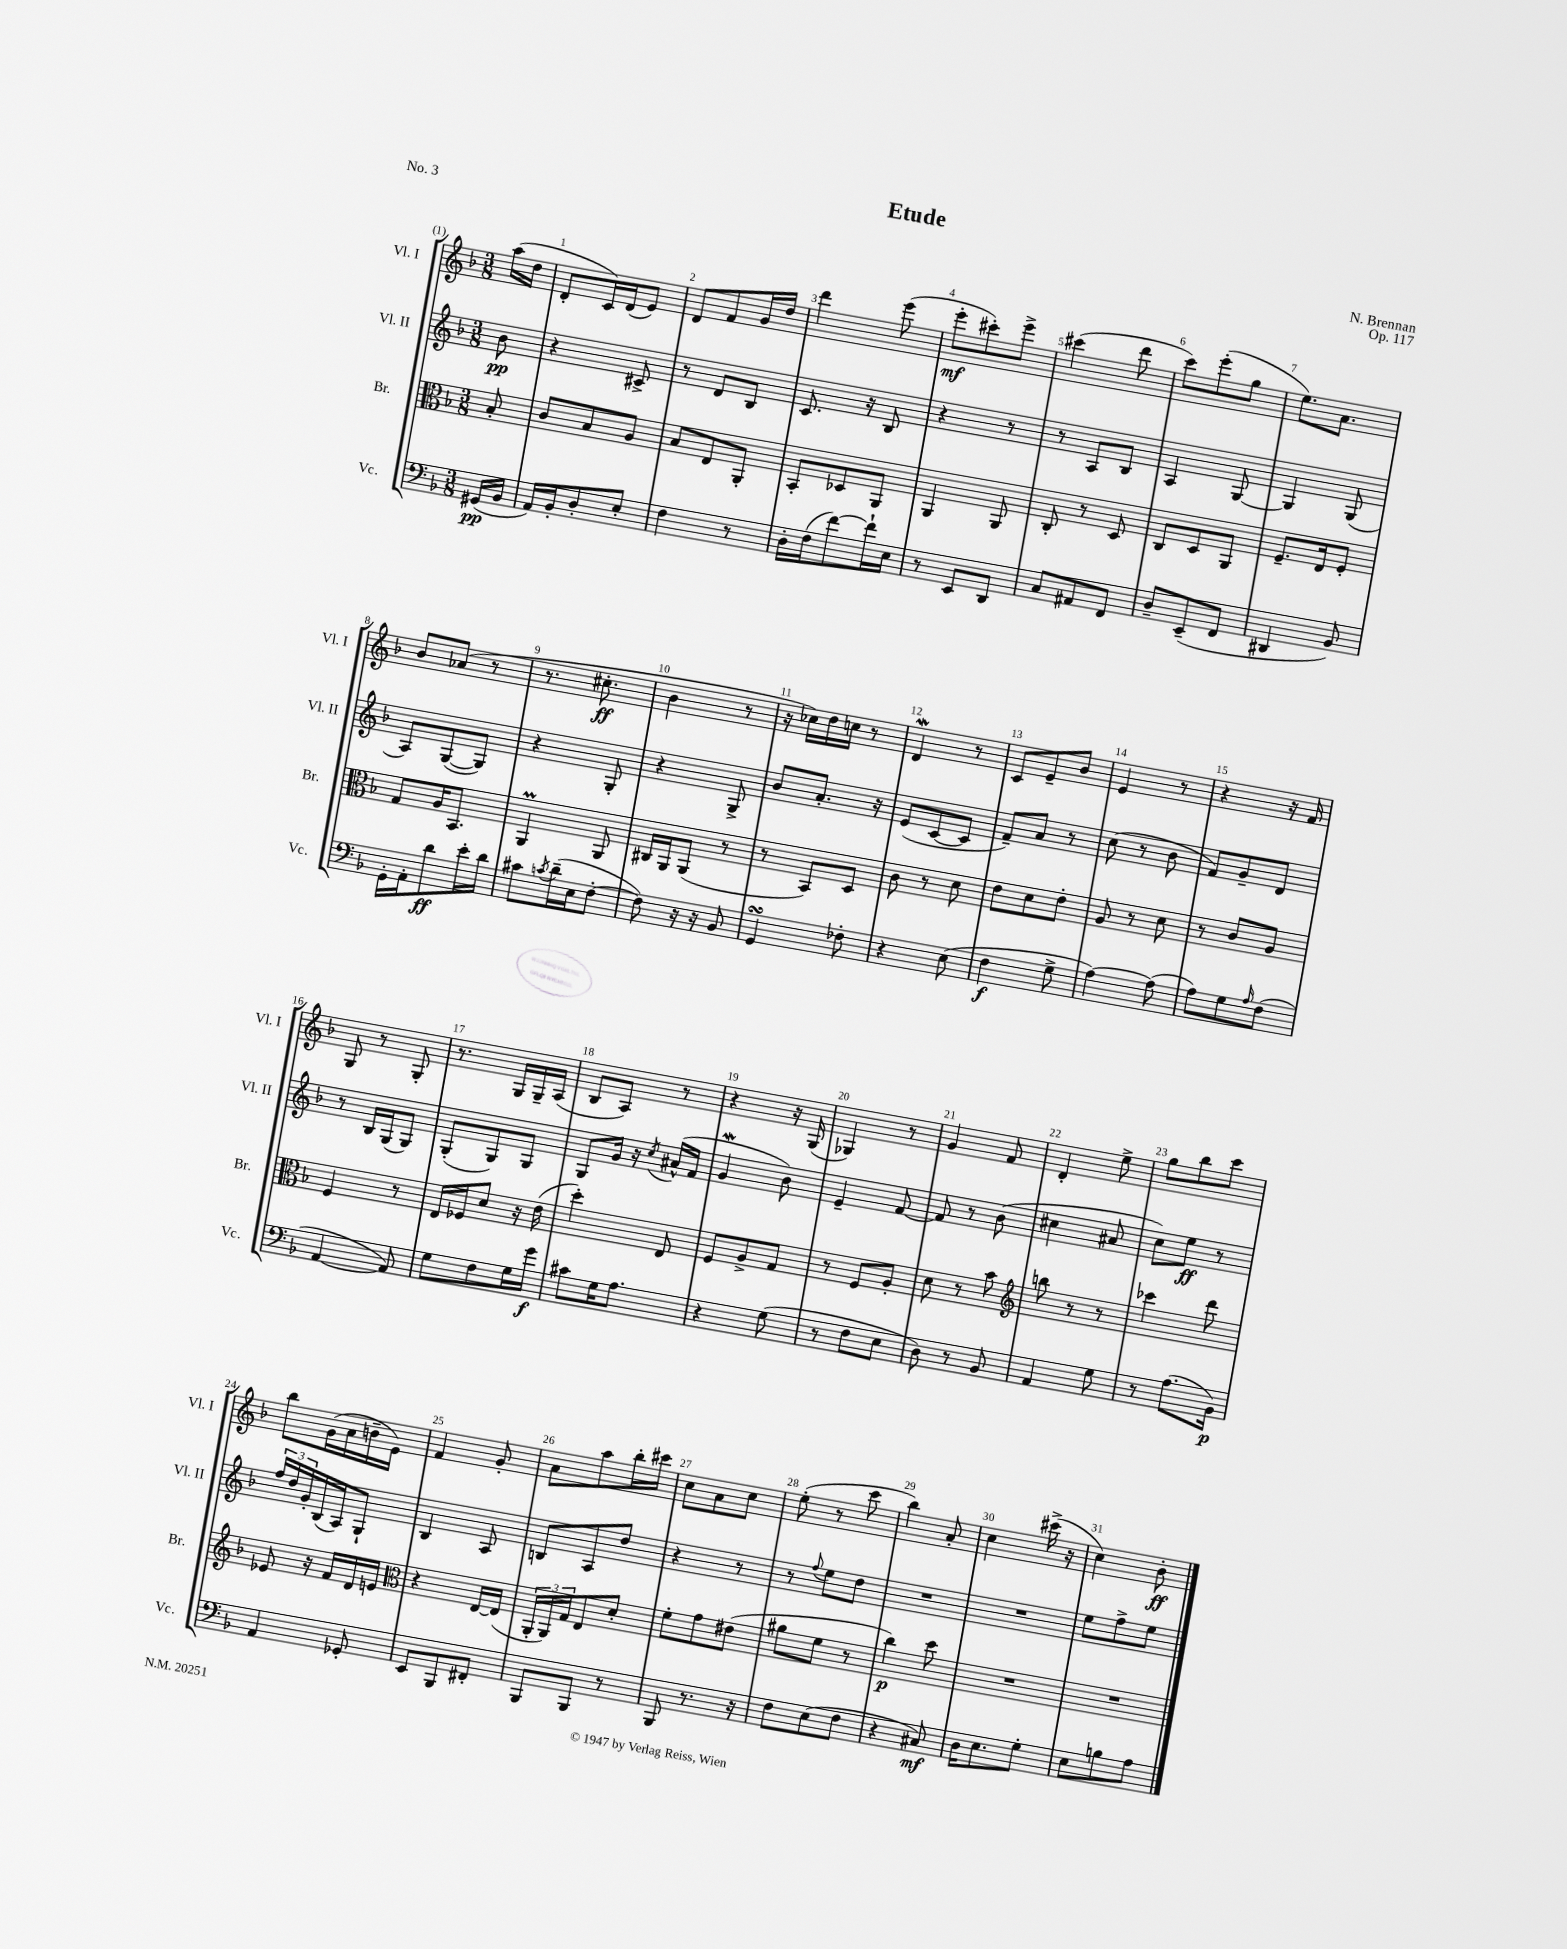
\header { title = "Etude" composer = "N. Brennan" opus = "Op. 117" piece = "No. 3" }
<<
\new StaffGroup <<
\new Staff = "s0" \with { instrumentName = "Vl. I" shortInstrumentName = "Vl. I" } {
    \clef treble \key f \major \numericTimeSignature \time 3/8 \partial 8
    a''16( d''16 |
    d'8-. c'16) d'16( e'8) |
    d'8 f'8 g'16 d''16 |
    d'''4 e'''8( |
    e'''8-.\mf cis'''8-.) e'''8-> |
    cis'''4( d'''8 |
    c'''8) e'''8-.( g''8 |
    e''8.) a'8. |
    bes'8 aes'8( r8 |
    r8. cis''8.-.\ff |
    bes'4 r8 |
    r16 ces''16) d''16 c''16 r8 |
    d'4\mordent r8 |
    c'8 e'8-- bes'8 |
    e'4 r8 |
    r4 r16 f'16 |
    g8 r8 g8-. |
    r8. g16 g16-- a16( |
    bes8 a8) r8 |
    r4 r16 g16( |
    ges4) r8 |
    g'4 f'8 |
    d'4-. e''8-> |
    g''8 bes''8 c'''8 |
    bes''8 g'16( a'16 b'16-- e'16) |
    f'4 g'8-. |
    a'8 a''8 bes''16-. cis'''16 |
    c''8 a'8 c''8 |
    e''8-.( r8 c'''8 |
    bes''4) a'8-. |
    c''4 cis'''16->( r16 |
    c''4) bes'8-.\ff \bar "|." |
}
\new Staff = "s1" \with { instrumentName = "Vl. II" shortInstrumentName = "Vl. II" } {
    \clef treble \key f \major \numericTimeSignature \time 3/8 \partial 8
    bes'8\pp |
    r4 cis'8-> |
    r8 d'8 bes8 |
    c'8. r16 bes8 |
    r4 r8 |
    r8 a8 bes8 |
    a4 g8~ |
    g4 g8( |
    a8) g8~( g8) |
    r4 g8-. |
    r4 g8-> |
    bes'8 a'8.-. r16 |
    e'8( c'8~ c'8 |
    f'8--) a'8 r8 |
    c''8( r8 bes'8 |
    f'8) g'8-- d'8 |
    r8 bes16 g16( g8) |
    g8-.( g8) g8 |
    g8 g'16 r16 \acciaccatura { c''8 } ais'16-^( f'16 |
    g'4\mordent bes'8) |
    e'4-- f'8~ |
    f'8 r8 bes'8( |
    cis''4 ais'8 |
    c''8) e''8\ff r8 |
    \tuplet 3/2 { f''16 d''16 g'16-. } bes16( a16) g8-! |
    bes4 a8 |
    b8 a8 d''8 |
    r4 r8 |
    r8 \appoggiatura { f''8 } e''8 d''8 |
    R4. |
    R4. |
    e''8 f''8-> e''8 \bar "|." |
}
\new Staff = "s2" \with { instrumentName = "Br." shortInstrumentName = "Br." } {
    \clef alto \key f \major \numericTimeSignature \time 3/8 \partial 8
    bes8-. |
    c'8 bes8 a8 |
    bes8 e8 a,8-. |
    bes,8-. des8 a,8 |
    a,4 a,8 |
    c8-. r8 d8 |
    c8 d8 a,8 |
    f8.-- e16 f8-. |
    g8 a16 bes,8. |
    a,4\prall a,8 |
    cis16 a,16 a,8( r8 |
    r8 bes,8) d8 |
    c'8 r8 d'8 |
    e'8 d'8 e'8-. |
    a8 r8 d'8 |
    r8 c'8 a8 |
    f4 r8 |
    e16 fes16 d'8 r16 e'16( |
    d''4-.) e8 |
    f8 a8-> g8 |
    r8 f8 a8-. |
    d'8 r8 bes'8 |
    \clef treble b''8 r8 r8 |
    ces'''4 d'''8 |
    ees'8 r16 f'16 d'16 e'16 |
    \clef alto r4 e16~ e16( |
    \tuplet 3/2 { a,16-. a,16) g16 } e8 d'8-. |
    f'8-. g'8 eis'8( |
    ais'8 f'8 r8 |
    c''4\p) d''8 |
    R4. |
    R4. \bar "|." |
}
\new Staff = "s3" \with { instrumentName = "Vc." shortInstrumentName = "Vc." } {
    \clef bass \key f \major \numericTimeSignature \time 3/8 \partial 8
    gis,16\pp( bes,16 |
    a,16) bes,16-. d8-. e8-. |
    f4 r8 |
    d16-. f16( f'8~) f'16-! e16 |
    r8 e,8 d,8 |
    c8 ais,8 f,8 |
    d8-- e,8--( f,8 |
    dis,4 bes,8) |
    g,16-. a,16-. d'8\ff e'16-. d'16 |
    cis'8 \acciaccatura { c'8 } d'16--( e16 f8~-. |
    f8) r16 r16 bes,8 |
    g,4\turn fes8-. |
    r4 e8( |
    f4\f g8-> |
    a4~) a8( |
    a8) g8 \grace { a16 } f8( |
    a,4~ a,8) |
    g8 f8 g16 g'16\f |
    cis'8 g16 a8. |
    r4 g8( |
    r8 f8 e8 |
    d8) r8 bes,8 |
    a,4 g8 |
    r8 a8.( bes,16\p) |
    a,4 ges,8-. |
    e,8 bes,,8 fis,8-. |
    bes,,8 bes,,8 r8 |
    bes,,8 r8. r16 |
    f8 e8( f8 |
    r4 cis8\mf) |
    d16 e8. g8-. |
    e8 b8 a8 \bar "|." |
}
>>
>>
\layout { \context { \Score \override BarNumber.break-visibility = ##(#f #t #t) barNumberVisibility = #all-bar-numbers-visible } }
